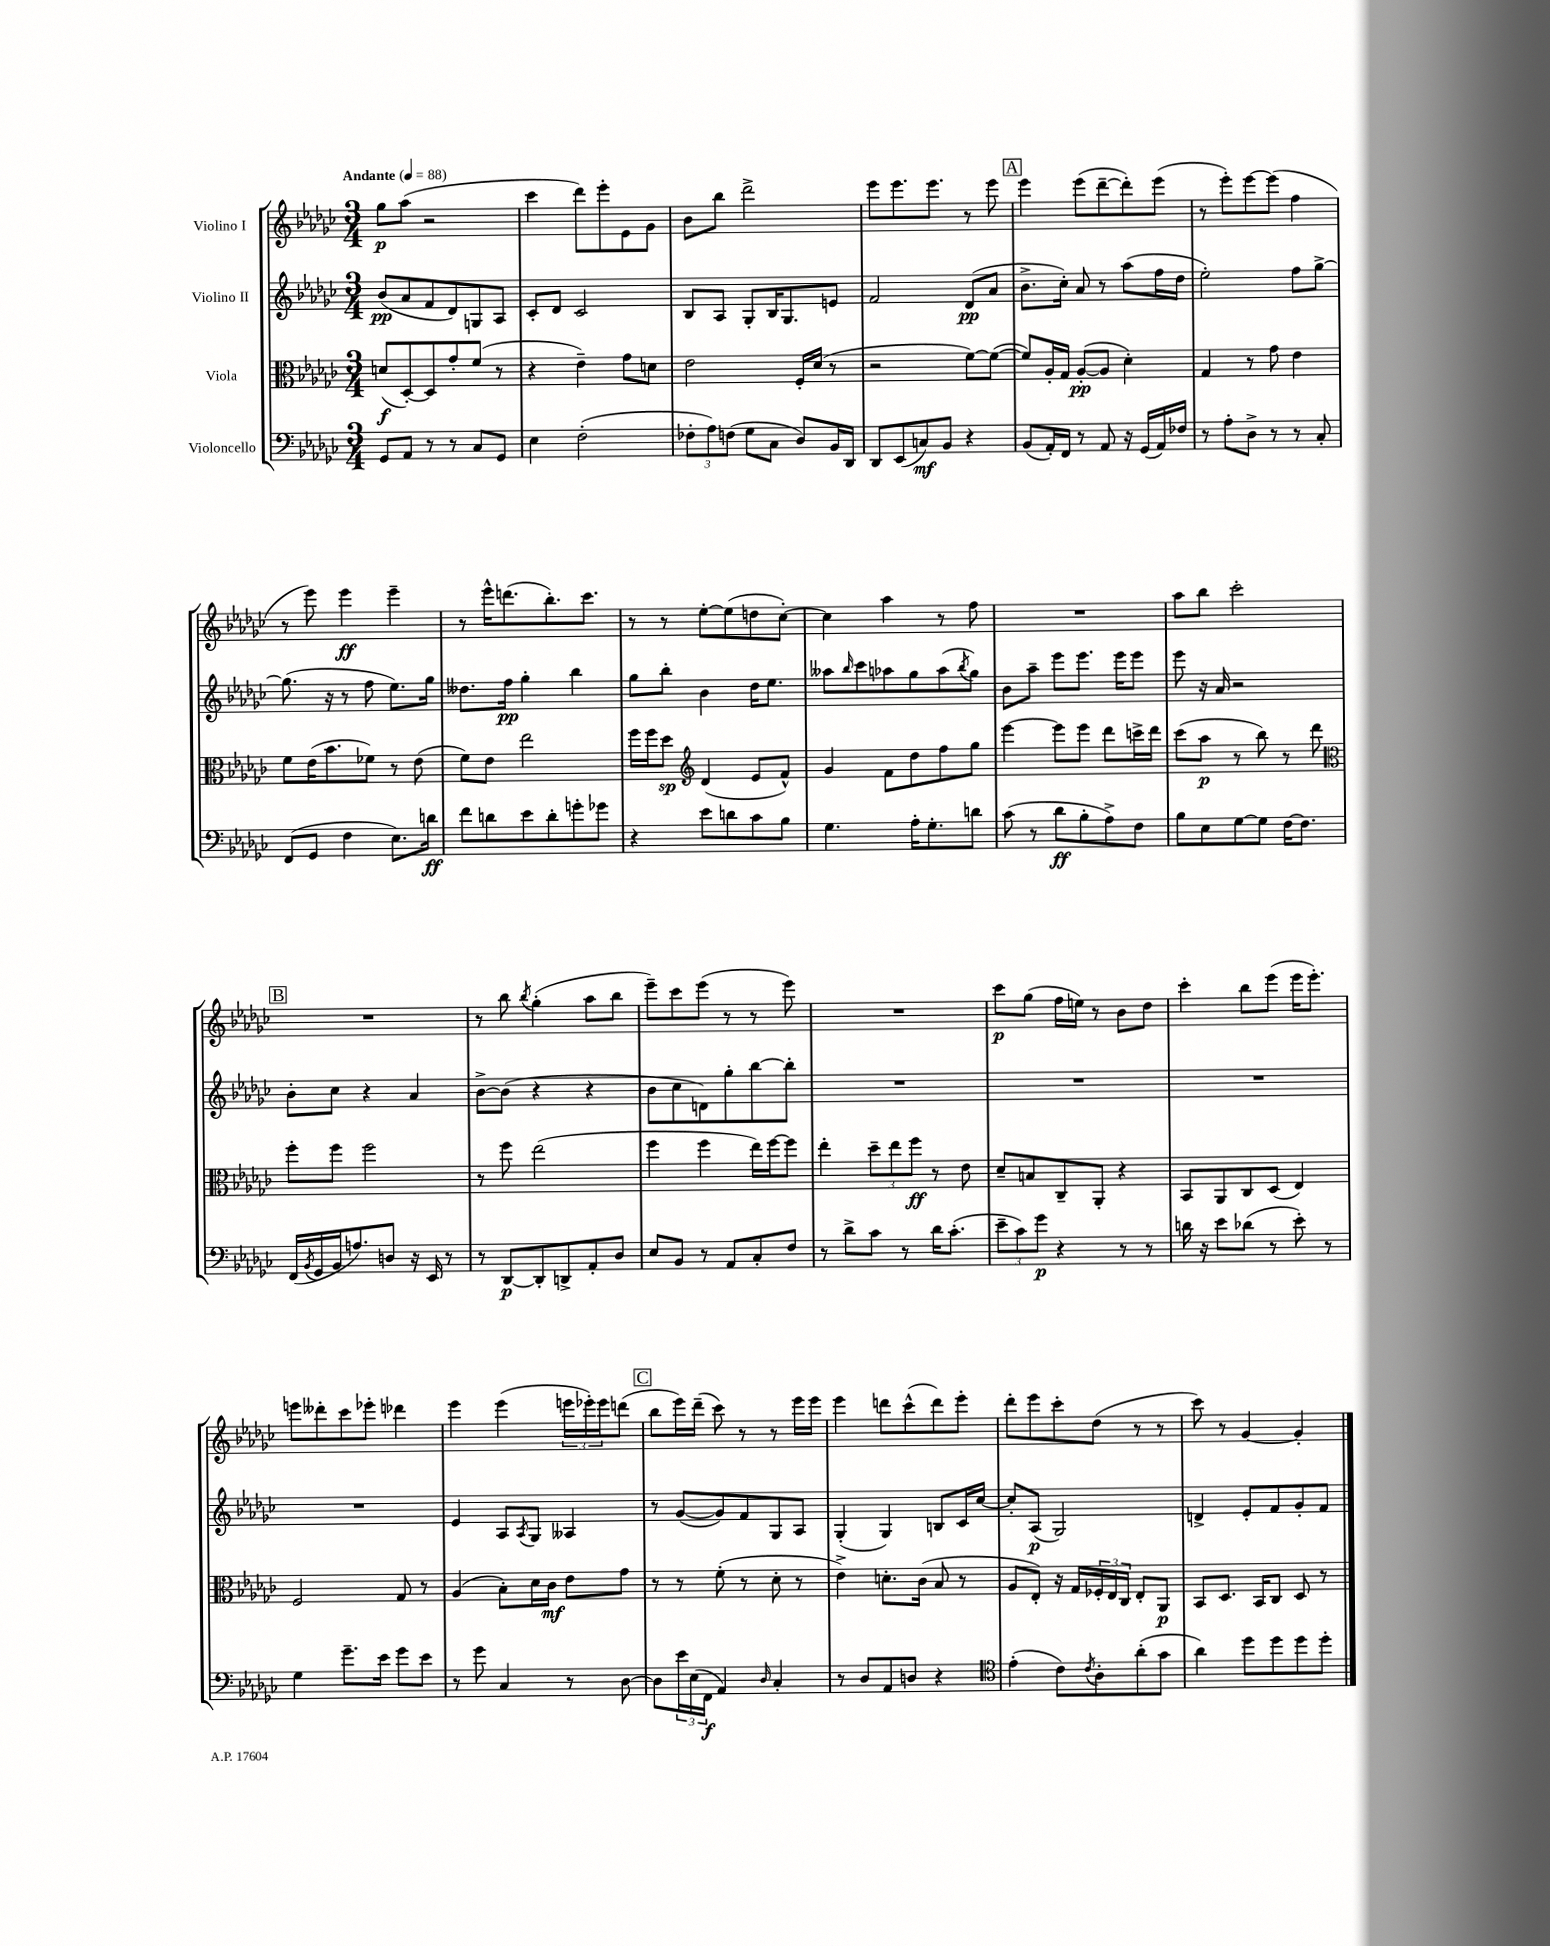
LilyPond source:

<<
\new StaffGroup <<
\new Staff = "s0" \with { instrumentName = "Violino I" } {
    \clef treble \key ges \major \numericTimeSignature \time 3/4 \tempo "Andante" 4 = 88
    ges''8\p aes''8( r2 |
    ces'''4 des'''8) ees'''8-. ees'8 ges'8 |
    bes'8 bes''8 des'''2-> |
    ees'''8 ees'''8. ees'''8. r8 ees'''8 |
    \mark \markup { \box "A" } ees'''4 ees'''8( des'''8~-- des'''8-.) ees'''8( |
    r8 ees'''8-.) ees'''8~ ees'''8( f''4 |
    r8 ees'''8) ees'''4\ff ees'''4-- |
    r8 ees'''16-^ d'''8.( bes''8.-.) ces'''8. |
    r8 r8 ees''8~-. ees''8( d''8 ces''8~-.) |
    ces''4 aes''4 r8 f''8 |
    R2. |
    aes''8 bes''8 ces'''2-. |
    \mark \markup { \box "B" } R2. |
    r8 bes''8 \acciaccatura { bes''8 } ges''4-.( aes''8 bes''8 |
    ees'''8--) ces'''8 ees'''8( r8 r8 ees'''8) |
    R2. |
    ces'''8\p ges''8( f''16 e''16) r8 bes'8 des''8 |
    ces'''4-. bes''8 ees'''8( ees'''16 ees'''8.-.) |
    e'''8 deses'''8-. ces'''8 ees'''8-. des'''4 |
    ees'''4 ees'''4( \tuplet 3/2 { e'''16 ees'''16-.) ees'''16 } d'''8( |
    \mark \markup { \box "C" } bes''8 ees'''16) des'''16--( ces'''8) r8 r8 ees'''16 ees'''16 |
    ees'''4 d'''8 ces'''8-^( d'''8) ees'''8-. |
    des'''8-. ees'''8 ces'''8-. des''8( r8 r8 |
    ces'''8) r8 ges'4~ ges'4-. \bar "|." |
}
\new Staff = "s1" \with { instrumentName = "Violino II" } {
    \clef treble \key ges \major \numericTimeSignature \time 3/4
    bes'8\pp( aes'8 f'8 des'8) g8 aes8 |
    ces'8-. des'8 ces'2 |
    bes8 aes8 ges8-. bes16 ges8. e'8 |
    f'2 des'8\pp( aes'8 |
    \mark \markup { \box "A" } bes'8.-> ces''16-.) aes'8 r8 aes''8( f''16 des''16 |
    ees''2-.) f''8 ges''8~-> |
    ges''8.( r16 r8 f''8 ees''8.) ges''16 |
    deses''8. f''16\pp ges''4-. bes''4 |
    ges''8 bes''8-. bes'4 des''16 ees''8. |
    aeses''8 \grace { bes''16 } ces'''8 aes''8 ges''8 aes''8( \acciaccatura { bes''8 } ges''8) |
    bes'8 aes''8-- ees'''8 ees'''8. ees'''16 ees'''8 |
    ees'''8 r16 aes'16 r2 |
    \mark \markup { \box "B" } bes'8-. ces''8 r4 aes'4 |
    bes'8~-> bes'8( r4 r4 |
    bes'8 ces''8 d'8) ges''8-. bes''8~ bes''8-. |
    R2. |
    R2. |
    R2. |
    R2. |
    ees'4 aes8 \acciaccatura { aes8 } ges8 aeses4 |
    \mark \markup { \box "C" } r8 ges'8~( ges'8) f'8 ges8 aes8 |
    ges4-.( ges4) b8 ces'16 ces''16~ |
    ces''8-. aes8\p( ges2) |
    d'4-> ees'8-. f'8 ges'8-. f'8 \bar "|." |
}
\new Staff = "s2" \with { instrumentName = "Viola" } {
    \clef alto \key ges \major \numericTimeSignature \time 3/4
    d'8\f( des8~-.) des8 ges'8-. f'8( r8 |
    r4 ees'4--) ges'8 d'8 |
    ees'2 f16-. des'16( r8 |
    r2 f'8~) f'8~( |
    \mark \markup { \box "A" } f'8) aes16-. ges16 aes8~-.\pp( aes8 des'4-.) |
    ges4 r8 ges'8 ees'4 |
    f'8 ees'16( bes'8. fes'8) r8 ees'8( |
    f'8) ees'8 ees''2 |
    f''16 f''16 des''8\sp \clef treble des'4( ees'8 f'8-^) |
    ges'4 f'8 des''8 f''8 ges''8 |
    ees'''4~ ees'''8 ees'''8 des'''8 c'''16-> des'''16 |
    ces'''8( aes''8\p r8 bes''8) r8 des'''8 |
    \mark \markup { \box "B" } \clef alto f''8-. f''8 f''2 |
    r8 f''8 ees''2( |
    f''4 f''4 ees''16) f''16~ f''8 |
    ees''4-. \tuplet 3/2 { des''8-- ees''8 f''8\ff } r8 ees'8 |
    des'8-- b8 ces8-- aes,8-. r4 |
    bes,8 aes,8 ces8 des8( ees4) |
    f2 ges8 r8 |
    aes4( bes8-.) des'16 ces'16\mf ees'8 ges'8 |
    \mark \markup { \box "C" } r8 r8 f'8-.( r8 des'8-. r8 |
    ees'4->) d'8.-. ces'16( bes8 r8 |
    aes8 ees8-.) r16 ges16 \tuplet 3/2 { fes16-. ees16 ces16 } ees8-. aes,8\p |
    bes,8 des8. bes,16 ces8 des8 r8 \bar "|." |
}
\new Staff = "s3" \with { instrumentName = "Violoncello" } {
    \clef bass \key ges \major \numericTimeSignature \time 3/4
    ges,8 aes,8 r8 r8 ces8 ges,8 |
    ees4 f2-.( |
    \tuplet 3/2 { fes8-. aes8) f8( } ges8 ces8 des8) bes,16 des,16 |
    des,8 ees,8( c8\mf) bes,8 r4 |
    \mark \markup { \box "A" } bes,8( aes,16-.) f,16 r8 aes,8 r16 ges,16( aes,16) fes16 |
    r8 aes8-. des8-> r8 r8 ces8-. |
    f,8( ges,8 f4 ees8.) d'16\ff |
    f'8 d'8 ees'8 d'8-. g'8-. ges'8 |
    r4 ees'8 d'8 ces'8 bes8 |
    ges4. aes16-. ges8.-. d'8 |
    ces'8( r8 des'8\ff bes8-. aes8->) f8 |
    bes8 ees8 ges8~ ges8 f16~ f8. |
    \mark \markup { \box "B" } f,16( \acciaccatura { bes,8 } ges,16 bes,16 a8.) d8 r16 ees,16 r8 |
    r8 des,8~\p des,8-. d,8-> aes,8-. des8 |
    ees8 bes,8 r8 aes,8 ces8-. f8 |
    r8 des'8-> ces'8 r8 des'16 ces'8.-.( |
    \tuplet 3/2 { ees'8-- ces'8) ges'8\p } r4 r8 r8 |
    d'16 r16 ees'8 des'8( r8 ees'8-.) r8 |
    ges4 ges'8.-- ees'16 ges'8 ees'8 |
    r8 ges'8 ces4 r8 des8~ |
    \mark \markup { \box "C" } des8 \tuplet 3/2 { ees'16 ees16( f,16\f } aes,4) \grace { des16 } ces4-. |
    r8 des8 aes,8 d8 r4 |
    \clef tenor ees'4-.( ces'8) \acciaccatura { ces'8 } aes8-. aes'8-.( ges'8 |
    aes'4) des''8 des''8 des''8 des''8-. \bar "|." |
}
>>
>>
\layout { \context { \Score \remove "Bar_number_engraver" } }
